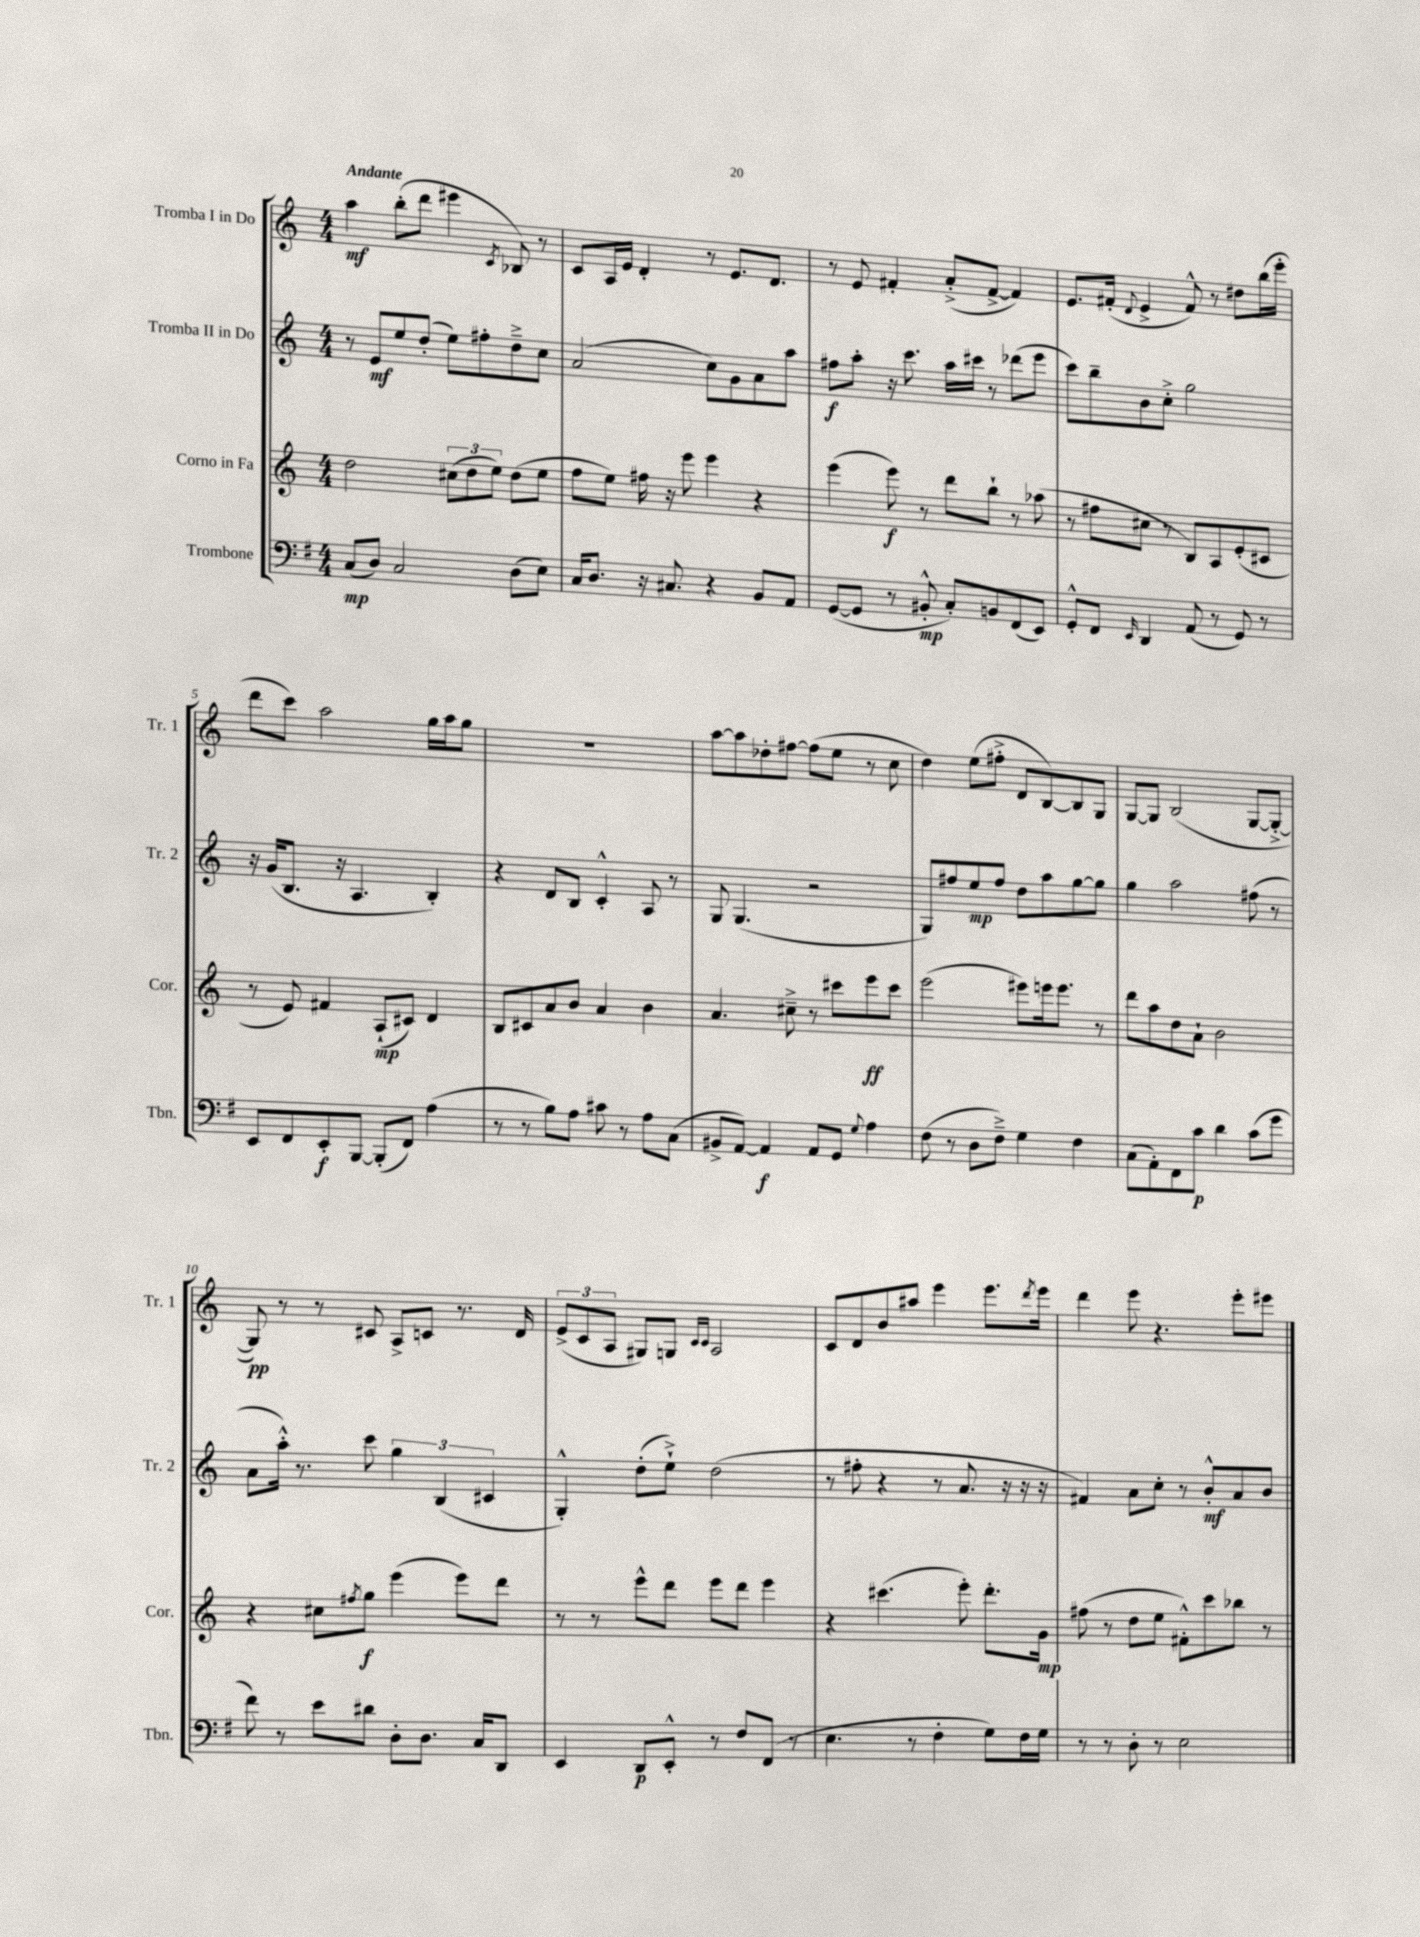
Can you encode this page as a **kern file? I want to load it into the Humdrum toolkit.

**kern	**kern	**kern	**kern
*staff4	*staff3	*staff2	*staff1
*clefF4	*clefG2	*clefG2	*clefG2
*k[f#]	*k[]	*k[]	*k[]
*M4/4	*M4/4	*M4/4	*M4/4
(8C/L	2dd\	8r	4aa\
8D/J)	.	8e/L	.
2C/	.	8ee/	(8bb'\L
.	.	(8dd'/J	8ddd\J
.	(12cc#\L	8ee\L)	4eee#\
.	12dd\	.	.
.	.	8ff#'\	.
.	12ee\J)	.	.
.	.	.	8qc/
(8D\L	(8dd\L	8dd~^\	8B-/)
8E\J)	8ee\J	8cc\J	8r
=	=	=	=
16C/LK	8ff\L	(2a/	8c/L
8.D/J	.	.	.
.	8ee\J)	.	16A/L
.	.	.	16e/JJ
16r	16ff#\	.	4d'/
8.C#/	16r	.	.
.	8eee\	.	.
4r	4eee\	8cc\L)	8r
.	.	8g\	8.e/L
8BB/L	4r	8a\	.
.	.	.	8.d/J
8AA/J	.	8aa\J	.
=	=	=	=
([8GG/L	(4eee\	8ff#\L	8r
8GG/]J	.	8aa'\J	8e/
8r	8eee\)	16r	4f#'/
.	.	8.ccc\	.
8BB#'^^/	8r	.	.
8C'/L)	8ddd\L	16aa\LL	(8a'^/L
.	.	16ccc#\JJ	.
8BB/	8bb`\J	8r	[8f#^/J
(8FF#/	8r	(8ddd-\L	4f#/])
8EE/J)	(8aa-\	8eee\J	.
=	=	=	=
8GG'^^/L	8r	8ccc\L)	8.e/L
8FF#/J	8ff#\L	8bb~\	.
.	.	.	(16f#'/Jk
16qqEE/	.	.	8qqd/
4DD/	8cc#\J	8b\	4e^/
.	8r	8cc'^\J	.
(8AA/	8B/L)	2gg\	8f#^^/)
8r	8A/	.	8r
8GG/)	(8e'/	.	8dd#\L
8r	8c#/J	.	(16bb\L
.	.	.	16eee'\JJ
=	=	=	=
8EE/L	8r	16r	8ddd\L
.	.	(16g/LK	.
8FF#/	8e/)	8.B/J	8ccc\J)
8EE'/	4f#/	.	2aa\
.	.	16r	.
[8BBB/J	.	4.A/	.
(8BBB'/]L	(8A`/L	.	.
8FF#/J)	8c#/J)	.	.
(4A\	4d/	4B'/)	16gg\LL
.	.	.	16aa\J
.	.	.	8gg\J
=	=	=	=
8r	8B/L	4r	1r
8r	8c#/	.	.
8B\L)	8a/	8d/L	.
8A\J	8b/J	8B/J	.
8c#\	4a/	4c'^^/	.
8r	.	.	.
8A\L	4b\	8A/	.
(8C\J	.	8r	.
=	=	=	=
8BB#^/L	4.a/	8G/	[8aa\L
[8AA/J)	.	(4.G/	8aa\]
4AA/]	.	.	8dd-'\
.	8cc#~^\	.	[8ff#\J
8AA/L	8r	2r	(8ff#\]L
8GG/J	8ccc#\L	.	8ee\J
8qqG/	.	.	.
4A\	8eee\	.	8r
.	8ccc#\J	.	8cc\
=	=	=	=
(8F#\	(2eee\	8G/L)	4dd\)
8r	.	8ff#/	.
8D\L	.	8ee/	(8ee\L
8F#~^\J)	.	8ff#/J	8ff#'^\J
4G\	8eee#\L)	8dd\L	8d/L
.	16eee\k	8aa\	[8B/)
.	8.eee\J	.	.
4F#\	.	[8gg\	8B/]
.	8r	8gg\]J	8G/J
=	=	=	=
(8C\L	8ddd\L	4gg\	[8G/L
8AA'\)	8aa\	.	8G/]J
8FF#\	8dd\	2aa\	(2B/
8c\J	8a`\J	.	.
4d\	2b\	.	.
(8c\L	.	(8ff#\	[8G/L
8g\J	.	8r	8G'^/_J
=	=	=	=
8f#\)	4r	8a\L	8G/])
8r	.	16aa'^^\Jk)	8r
.	.	8.r	.
8e\L	8cc#\L	.	8r
.	8qff#/	.	.
8d#\J	8gg\J	8ccc\	8c#/
8D'\L	(4eee\	6gg\	8A^/L
8.D\J	.	.	8c/J
.	.	(6B/	.
.	8eee\L)	.	8.r
16C/LK	.	.	.
.	.	6c#/	.
8DD/J	8ddd\J	.	.
.	.	.	16d/
=	=	=	=
4EE/	8r	4G'^^/)	(12e^/L
.	.	.	12c/
.	8r	.	.
.	.	.	12A/J
8DD/L	8eee^^\L	(8dd'\L	8G#/L)
8EE'^^/J	8ddd\J	8ee`^\J)	8G/J
.	.	.	16qqc/LL
.	.	.	16qqc/JJ
8r	8eee\L	(2dd\	2A/
8F#/L	8ddd\J	.	.
(8FF#/J	4eee\	.	.
8r	.	.	.
=	=	=	=
4.E\	4r	8r	8c/L
.	.	8ff#'\	8d/
.	(4.ccc#\	4r	8b/
8r	.	.	8aa#/J
4F#'\	.	8r	4eee\
.	8eee'\)	8.a/	.
8G\L)	8.ddd'\L	.	8.eee\L
.	.	16r	.
16F#\L	.	16r	.
.	.	.	8qddd/
16G\JJ	16g\Jk	16r	16eee\Jk
=	=	=	=
8r	(8ff#\	4f#/)	4ddd\
8r	8r	.	.
8D'\	8dd\L	8a\L	8eee\
8r	8ee\J	8cc'\J	4.r
2E\	8f#'^^\L)	8r	.
.	8ccc\	8b'^^/L	.
.	8bb-\J	8a/	8eee'\L
.	8r	8b/J	8eee#\J
==	==	==	==
*-	*-	*-	*-
